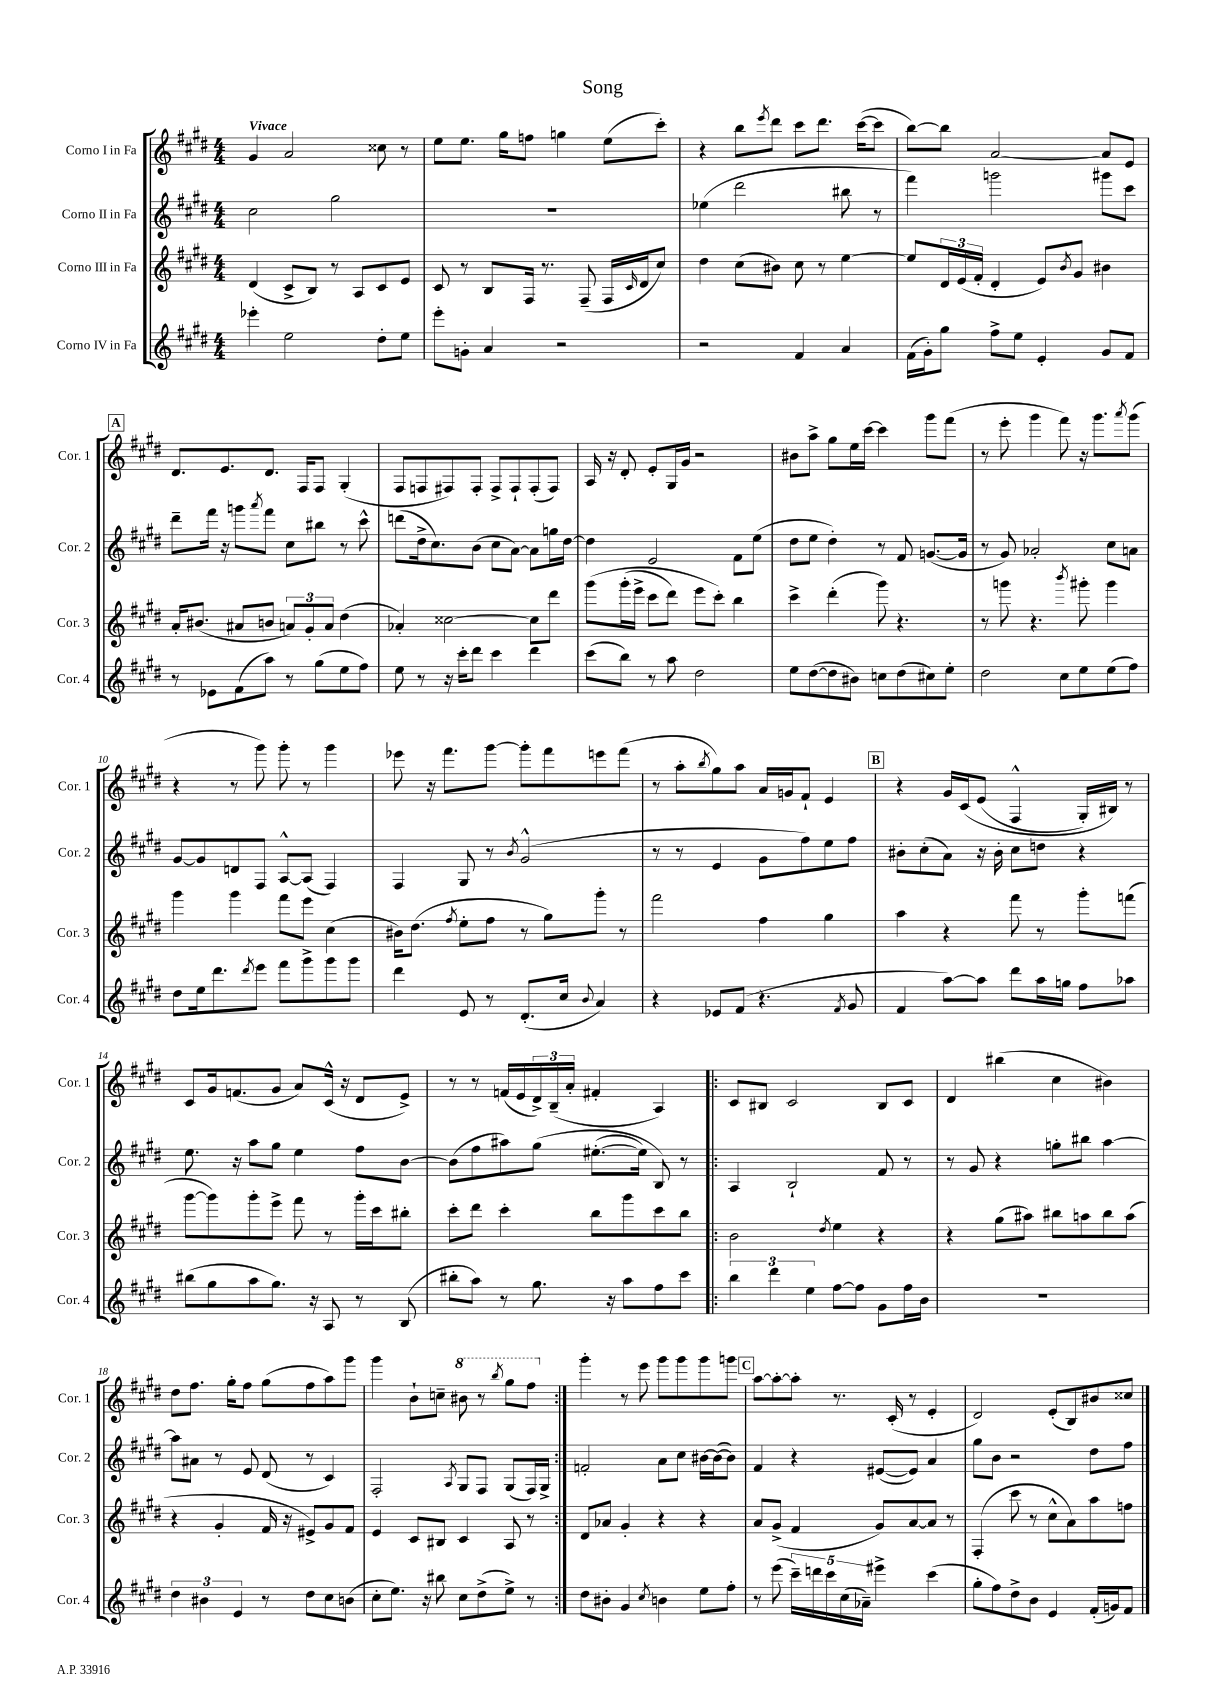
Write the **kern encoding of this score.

**kern	**kern	**kern	**kern
*part4	*part3	*part2	*part1
*staff4	*staff3	*staff2	*staff1
*I"Corno IV in Fa	*I"Corno III in Fa	*I"Corno II in Fa	*I"Corno I in Fa
*I'Cor. 4	*I'Cor. 3	*I'Cor. 2	*I'Cor. 1
*clefG2	*clefG2	*clefG2	*clefG2
*k[f#c#g#d#]	*k[f#c#g#d#]	*k[f#c#g#d#]	*k[f#c#g#d#]
*M4/4	*M4/4	*M4/4	*M4/4
=1	=1	=1	=1
!	!	!	!LO:TX:a:B:t=Vivace
4eee-X'\	(4d#/	2cc#\	4g#/
2ee\	8c#^/L	.	2a/
.	8B/J)	.	.
.	8r	2gg#\	.
.	8A/L	.	.
8dd#'\L	8c#/	.	8cc##X\
8ee\J	8e/J	.	8r
=2	=2	=2	=2
8eee'\L	8c#/	1r	8ee\L
8gn'\J	8r	.	8.ee\J
4a/	8B/L	.	.
.	.	.	16gg#\KL
.	16F#/Jk	.	8ffn\J
.	8.r	.	.
2r	.	.	4ggn\
.	(8F#~/	.	.
.	16F#/LL	.	(8ee\L
.	16qqc#/	.	.
.	16d#/J	.	.
.	8cc#/J)	.	8ccc#'\J)
=3	=3	=3	=3
2r	4dd#\	(4ee-X\	4r
.	(8cc#\L	2ddd#\	8bb\L
.	.	.	8qeee/
.	8b#X\J)	.	8ddd#\J
4f#/	8cc#\	.	8ccc#\L
.	8r	.	8.ddd#\J
4a/	[4ee\	8bb#X\	.
.	.	.	([16ccc#\KL
.	.	8r	8ccc#\J]
=4	=4	=4	=4
(16f#\LL	8ee/L]	4fff#\)	[8bb\L)
16g#'\J)	.	.	.
8gg#\J	24d#/L	.	8bb\J]
.	(24e/	.	.
.	24f#'/JJ	.	.
8ff#^\L	4d#'/	2gggn\	[2a/
8ee\J	.	.	.
4e'/	8e/L)	.	.
.	8qb/	.	.
.	8g#/J	.	.
8g#/L	4b#X\	8ggg#X\L	8a/L]
8f#/J	.	8ccc#\J	8e/J
!!LO:LB:g=z
!!LO:REH:place=s1:t=A
=5	=5	=5	=5
8r	16a'/KL	8ddd#~\L	8.d#/L
.	(8.b#X/J	.	.
8e-X\L	.	16fff#\Jk	.
.	.	16r	8.e/
(8f#\	8a#X/L	8gggn\L	.
.	.	8qaaa/	.
8aa\J)	8bn/J	8fff#\J	8.d#/J
8r	12an/L)	8cc#\L	.
.	.	.	16F#/KL
.	12g#'/	.	.
(8gg#\L	.	8bb#X\J	8F#/J
.	12a/J	.	.
8ee\	(4dd#\	8r	(4G#'/
8ff#\J)	.	8ccc#^^\	.
=6	=6	=6	=6
8ee\	4a-X'/)	(8dddn\L	8F#/L
8r	.	16dd#^\k	8Fn/
.	.	8.cc#\)	.
16r	[2cc##X\	.	8F#X/)
16ccc#'\KL	.	.	.
8ddd#\J	.	(8b\J	8F#'/J
4ccc#\	.	8cc#\L	8F#^/L
.	.	[8a\J)	8F#`/
4ddd#\	8cc##\L]	8a\L]	(8F#'/
.	8ddd#\J	16ggn\L	8F#/J)
.	.	[16dd#\JJ	.
=7	=7	=7	=7
(8ccc#\L	(8ggg#\L	4dd#\]	16A/
.	.	.	16r
8bb\J)	(16ggg#'\L	.	8d#'/
.	16eee^\JJ	.	.
8r	8ccc#\L	2e/	8e'/L
8aa\	8ddd#\J)	.	16G#/L
.	.	.	16g#/JJ
2dd#\	8eee\L	.	2r
.	8ccc#'\J)	.	.
.	4bb\	8f#\L	.
.	.	(8ee\J	.
=8	=8	=8	=8
8ee\L	4ccc#^\	8dd#\L	8b#X\L
([8dd#\	.	8ee\J	8aa^\J
8dd#\]	(4ddd#'\	4dd#'\)	8gg#\L
8b#X\J)	.	.	16ee\L
.	.	.	[16ccc#\JJ
8ccn\L	8ggg#\)	8r	4ccc#\]
(8dd#\	4.r	8f#/	.
8cc#X\)	.	([8.gn/L	8ggg#\L
8ee'\J	.	.	(8fff#\J
.	.	16g/Jk]	.
=9	=9	=9	=9
2dd#\	8r	8r	8r
.	8gggn\	8g#/)	8eee'\
.	4.r	2a-X'/	4ggg#\
8cc#\L	.	.	8fff#\)
.	8qbbb/	.	.
8ee\	8ggg#X'\	.	16r
.	.	.	8.ggg#\L
(8ee\	4ggg#\	8cc#\L	.
.	.	.	8qaaa/
8ff#\J)	.	8an\J	(8ggg#\J
!!LO:LB:g=z
=10	=10	=10	=10
8dd#\L	4ggg#\	[8g#/L	4r
16ee\k	.	8g#/]	.
8.ddd#\	.	.	.
.	4ggg#\	8dn/	8r
8qddd#/	.	.	.
8eee\J	.	8F#/J	8ggg#\)
8fff#\L	8fff#\L	[8A^^/L	8ggg#'\
8ggg#^\	8eee\J	(8A/J]	8r
8ggg#\	(4cc#\	4F#/)	4ggg#\
8ggg#\J	.	.	.
=11	=11	=11	=11
4ddd#\	16b#X\KL)	4F#/	8eee-X\
.	(8.dd#\J	.	.
.	.	.	16r
.	.	.	8.fff#\L
.	8qff#/	.	.
8e/	8ee'\L	8G#/	.
8r	8ff#\J	8r	[8ggg#\J
.	.	8qb/	.
(8.d#'/L	8r	(2g#^^/	8ggg#'\L]
.	8gg#\L)	.	8fff#\
16cc#/Jk	.	.	.
8qqb/	.	.	.
4a/)	8ggg#'\J	.	8eeen\
.	8r	.	(8fff#\J
=12	=12	=12	=12
4r	2fff#\	8r	8r
.	.	8r	8aa'\L
.	.	.	8qbb/
8e-X/L	.	4e/	8gg#\)
(8f#/J	.	.	8aa\J
4.r	4ff#\	8g#\L	16a/LL
.	.	.	16gn/J
.	.	8ff#\)	8f#`/J
.	4gg#\	8ee\	4e/
8qf#/	.	.	.
8g#/	.	8ff#\J	.
!!LO:REH:place=s1:t=B
=13	=13	=13	=13
4f#/	4aa\	8b#X'\L	4r
.	.	(8cc#'\	.
[8aa\L)	4r	8a\J)	16g#/LL
.	.	.	(16c#/J
8aa\J]	.	16r	(8e/J
.	.	16b#'\	.
8ddd#\L	8fff#\	8cc#\L	4F#^^/
16aa\L	8r	8ddn\J	.
16ggn\JJ	.	.	.
8ff#\L	8ggg#'\L	4r	16G#'/LL)
.	.	.	16B#X/JJ)
8aa-X\J	(8fffn\J	.	8r
!!LO:LB:g=z
=14	=14	=14	=14
(8bb#X\L	[8ggg#\L	8.ee\	8c#/L
8gg#\	8ggg#\])	.	16g#/k
.	.	16r	(8.fn/
8aa\	8ggg#'\	8aa\L	.
8.gg#\J)	8eee^\J	8gg#\J	8g#/J
.	8fff#\	4ee\	8a/L)
16r	.	.	.
8A/	8r	.	(16c#^^/Jk
.	.	.	16r
8r	16ggg#'\LL	8ff#\L	8d#/L
.	16ccc#\J	.	.
(8B/	8bb#X'\J	[8b\J	8e^/J)
=15	=15	=15	=15
8bb#X'\L	8ccc#'\L	(8b\L]	8r
8aa\J)	8ddd#\J	8ff#\	8r
8r	4ccc#'\	8aa#X\)	(16fn/LL
.	.	.	16e/
8.gg#\	.	(8gg#\J	24d#^/)
.	.	.	(24B~/
.	.	.	24a'/JJ
.	8bb\L	([8.ee#X'\L	4f#X'/
16r	.	.	.
8aa\L	8ggg#\	.	.
.	.	16ee#\Jk])	.
8ff#\	8ccc#\	8B/)	4A/)
8ccc#\J	8bb\J	8r	.
=16!|:	=16!|:	=16!|:	=16!|:
6bb\	2b\	4A/	8c#/L
.	.	.	8B#X/J
6ddd#\	.	.	.
.	.	2B`/	2c#/
6ee\	.	.	.
.	8qdd#/	.	.
[8ff#\L	4ee\	.	.
8ff#\J]	.	.	.
8g#\L	4r	8f#/	8B#/L
16ff#\L	.	8r	8c#/J
16b\JJ	.	.	.
=17	=17	=17	=17
1r	4r	8r	4d#/
.	.	8g#/	.
.	(8gg#\L	4r	(4bb#X\
.	8aa#X\J)	.	.
.	8bb#X\L	8ggn'\L	4cc#\
.	8aan\	8bb#X\J	.
.	8bb#\	[4aa\	4b#X\)
.	(8aa\J	.	.
!!LO:LB:g=z
=18	=18	=18	=18
6dd#\	4r	8aa\L]	8dd#\L
.	.	8a#X\J	8.ff#\J
6b#X\	.	.	.
.	4g#'/	8r	.
.	.	.	16gg#'\KL
6e/	.	.	.
.	.	8e/	8ff#\J
8r	16f#/	(8d#/	(8gg#\L
.	16r	.	.
8dd#\L	8e#X^/L)	8r	8ff#\
8cc#\	8g#/	4c#/)	8aa\)
(8bn\J	8f#/J	.	8ggg#\J
=19	=19	=19	=19
8cc#'\L	4e/	2F#'/	4ggg#\
8.ee\J)	.	.	.
.	8c#/L	.	8b`\L
16r	.	.	.
8bb#X\	8B#X/J	.	8ccn~\J
.	.	8qA/	.
*	*	*	*8va
8cc#\L	4c#/	8G#/L	8bb#X\
(8dd#^\	.	8F#/J	8r
.	.	.	8qbbb/
8ee^\J)	8A/	(8G#/L	8ggg#\L
8r	8r	16F#/L)	8fff#\J
.	.	16G#^/JJ	.
=20:|!	=20:|!	=20:|!	=20:|!
*	*	*	*X8va
8dd#\L	8d#/L	2fn'/	4ggg#'\
8b#X'\J	8a-X/J	.	.
4g#/	4g#'/	.	8r
.	.	.	8eee\
8qcc#/	.	.	.
4bn\	4r	8a\L	8ggg#\L
.	.	8cc#\J	8ggg#\
8ee\L	4r	[16b#X\LL	8ggg#\
.	.	(16b#\J_	.
8ff#'\J	.	8b#\J])	8gggn\J
!!LO:REH:place=s1:t=C
=21	=21	=21	=21
8r	8a/L	4f#/	[8aa\L
(8eee\	(8g#^/J	.	8aa'\_
20ccc#~\LL)	4f#/	4r	8aa'\J]
20dddn\	.	.	.
20ccc#\	.	.	.
.	.	.	8.r
(20cc#\	.	.	.
20a-X~\JJ)	.	.	.
4eee#X^\	8g#/L)	([8e#X/L	.
.	.	.	(16c#'/
.	[8a/	8e#/J])	8r
(4ccc#\	8a/J]	4a/	4e'/
.	8r	.	.
=22	=22	=22	=22
8gg#'\L	(4F#'/	8gg#\L	2d#/)
8ff#\)	.	8b\J	.
8dd#^\	8ccc#\	2r	.
8b\J	8r	.	.
4e/	8cc#^^\L	.	(8e'/L
.	8a\)	.	8B/)
(16f#'/LL	8aa\	8dd#\L	8b#X/
16gn/J)	.	.	.
8f#/J	8ffn\J	8ff#\J	8cc##X/J
==	==	==	==
*-	*-	*-	*-
